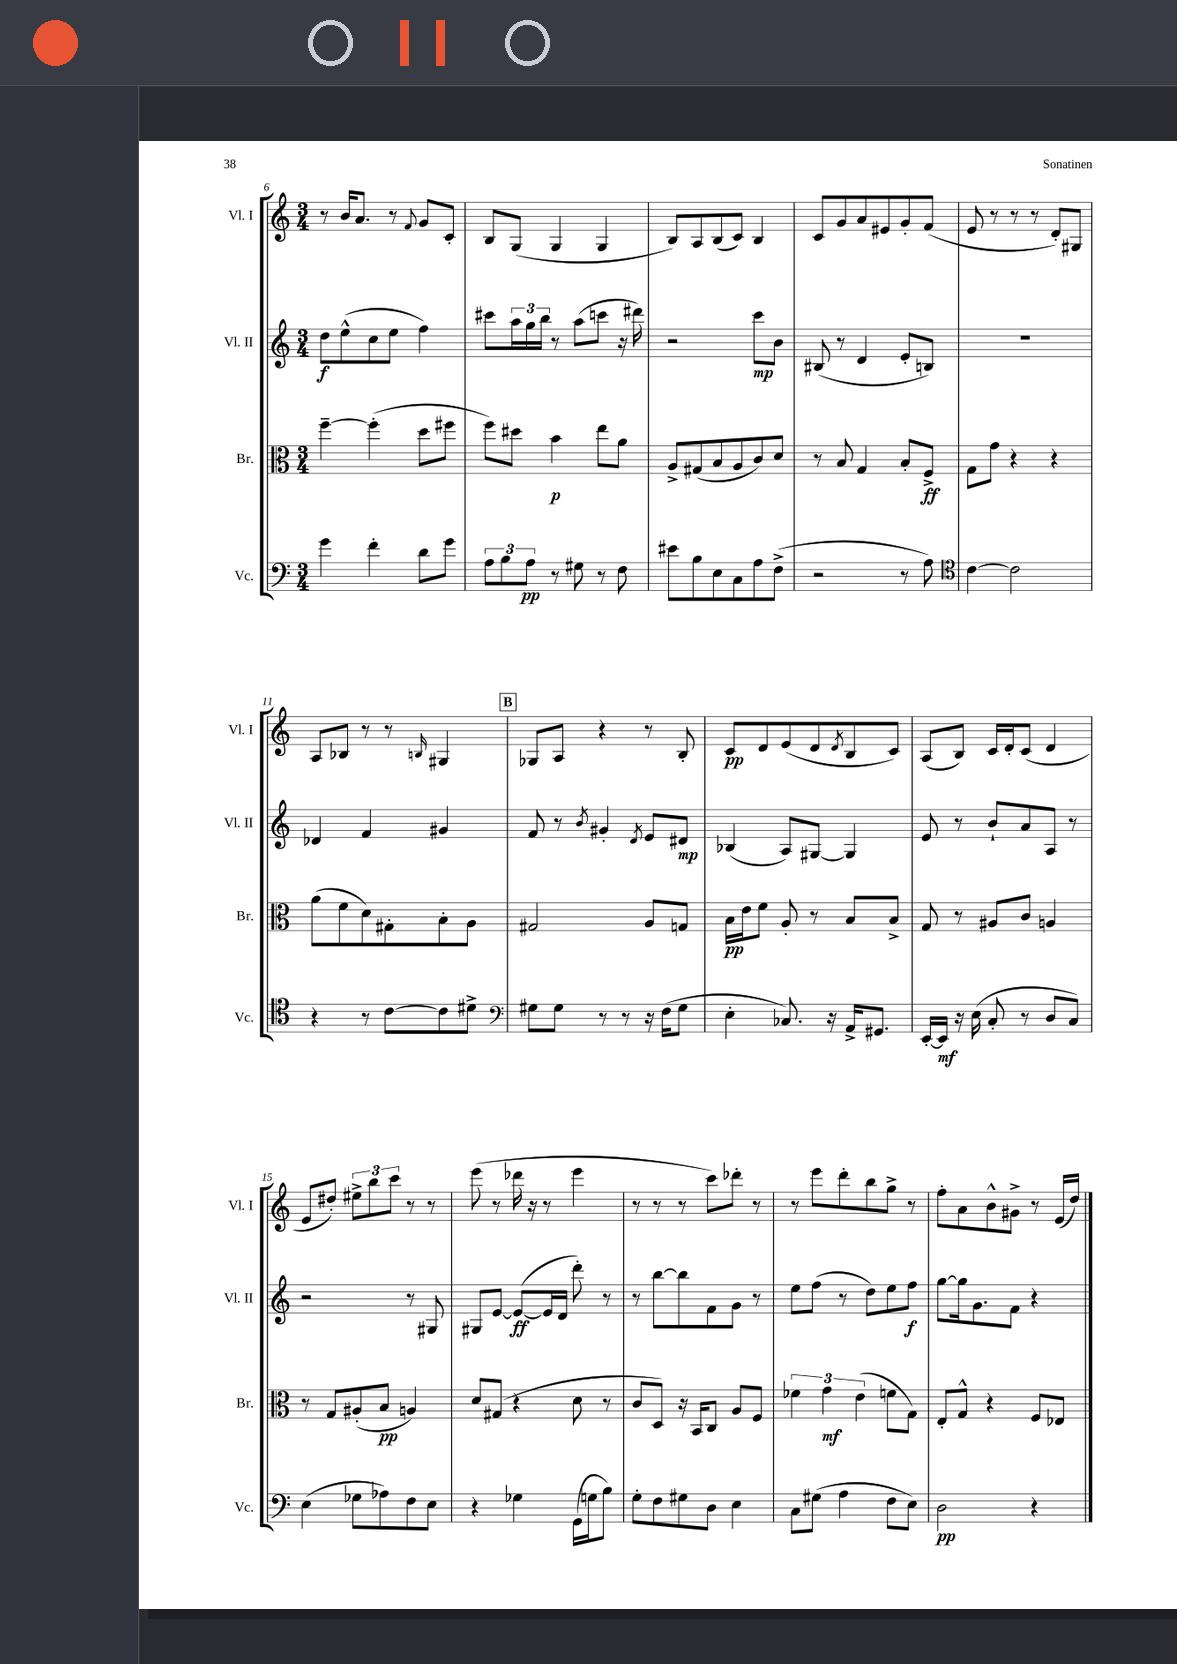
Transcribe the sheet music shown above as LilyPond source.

<<
\new StaffGroup <<
\new Staff = "s0" \with { instrumentName = "Vl. I" shortInstrumentName = "Vl. I" } {
    \clef treble \key c \major \numericTimeSignature \time 3/4
    r8 b'16 a'8. r8 \appoggiatura { f'8 } g'8 c'8-. |
    b8 g8( g4 g4 |
    b8) a8 b8( c'8) b4 |
    c'8 g'8 a'8 eis'8 g'8-. f'8( |
    e'8 r8 r8 r8 d'8-.) gis8 |
    a8 bes8 r8 r8 \grace { b16 } gis4 |
    \mark \markup { \box "B" } ges8 a8 r4 r8 b8-. |
    c'8\pp d'8 e'8( d'8 \acciaccatura { d'8 } b8 c'8) |
    a8( b8) c'16 d'16-. c'8( d'4 |
    e'8 dis''8-.) \tuplet 3/2 { eis''8-> b''8 c'''8 } r8 r8 |
    e'''8( r8 des'''16 r16 r8 e'''4 |
    r8 r8 r8 c'''8) des'''8-. r8 |
    r8 e'''8 d'''8-. b''8 g''8-> r8 |
    f''8-. a'8 b'8-^ gis'8-> r8 e'16( d''16) \bar "|." |
}
\new Staff = "s1" \with { instrumentName = "Vl. II" shortInstrumentName = "Vl. II" } {
    \clef treble \key c \major \numericTimeSignature \time 3/4
    d''8\f e''8-^( c''8 e''8 f''4) |
    cis'''8 \tuplet 3/2 { a''16 g''16 b''16 } r8 a''8( c'''8 r16 dis'''16) |
    r2 c'''8\mp b'8 |
    bis8( r8 d'4 e'8-. b8) |
    R2. |
    des'4 f'4 gis'4 |
    \mark \markup { \box "B" } f'8 r8 \acciaccatura { b'8 } gis'4-. \acciaccatura { d'8 } e'8 dis'8\mp |
    bes4( a8) gis8~ gis4 |
    e'8 r8 b'8-! a'8 a8 r8 |
    r2 r8 gis8 |
    gis8 e'8~ e'8~\ff( e'16 d'16 d'''8-.) r8 |
    r8 b''8~ b''8 f'8 g'8 r8 |
    e''8 f''8( r8 d''8) e''8 f''8\f |
    g''8~ g''16 g'8. f'8 r4 \bar "|." |
}
\new Staff = "s2" \with { instrumentName = "Br." shortInstrumentName = "Br." } {
    \clef alto \key c \major \numericTimeSignature \time 3/4
    f''4~-- f''4-.( d''8 fis''8 |
    f''8) dis''8 b'4\p e''8 a'8 |
    a8-> gis8( b8 a8 c'8) d'8 |
    r8 b8 g4 b8-. f8->\ff |
    g8 g'8 r4 r4 |
    a'8( f'8 d'8) gis8-. b8-. a8 |
    \mark \markup { \box "B" } gis2 a8 g8 |
    b16\pp e'16 f'8 a8-. r8 b8 b8-> |
    g8 r8 ais8 c'8 a4 |
    r8 g8 ais8-.( b8\pp a4) |
    d'8 gis8( r4 d'8 r8 |
    c'8 d8) r16 b,16 c8 a8 f8 |
    \tuplet 3/2 { fes'4 g'4\mf e'4( } f'8 g8) |
    e8-. g8-^ r4 f8 ees8 \bar "|." |
}
\new Staff = "s3" \with { instrumentName = "Vc." shortInstrumentName = "Vc." } {
    \clef bass \key c \major \numericTimeSignature \time 3/4
    g'4 f'4-. d'8 g'8 |
    \tuplet 3/2 { a8 b8 a8\pp } r8 gis8 r8 f8 |
    eis'8 b8 e8 c8 a8 f8->( |
    r2 r8 a8) |
    \clef tenor c'4~ c'2 |
    r4 r8 c'8~ c'8 dis'8-> |
    \mark \markup { \box "B" } \clef bass gis8 gis8 r8 r8 r16 f16( gis8 |
    e4-. ces8.) r16 a,16-> gis,8. |
    e,16~-. e,16\mf r16 e16( c8-. r8 d8 c8) |
    e4( ges8 aes8) f8 e8 |
    r4 ges4 g,16( g16 b8) |
    g8-. f8 gis8 d8 e4 |
    c8 gis8( a4 f8 e8) |
    d2\pp r4 \bar "|." |
}
>>
>>
\layout { \context { \Score currentBarNumber = #6 } }
